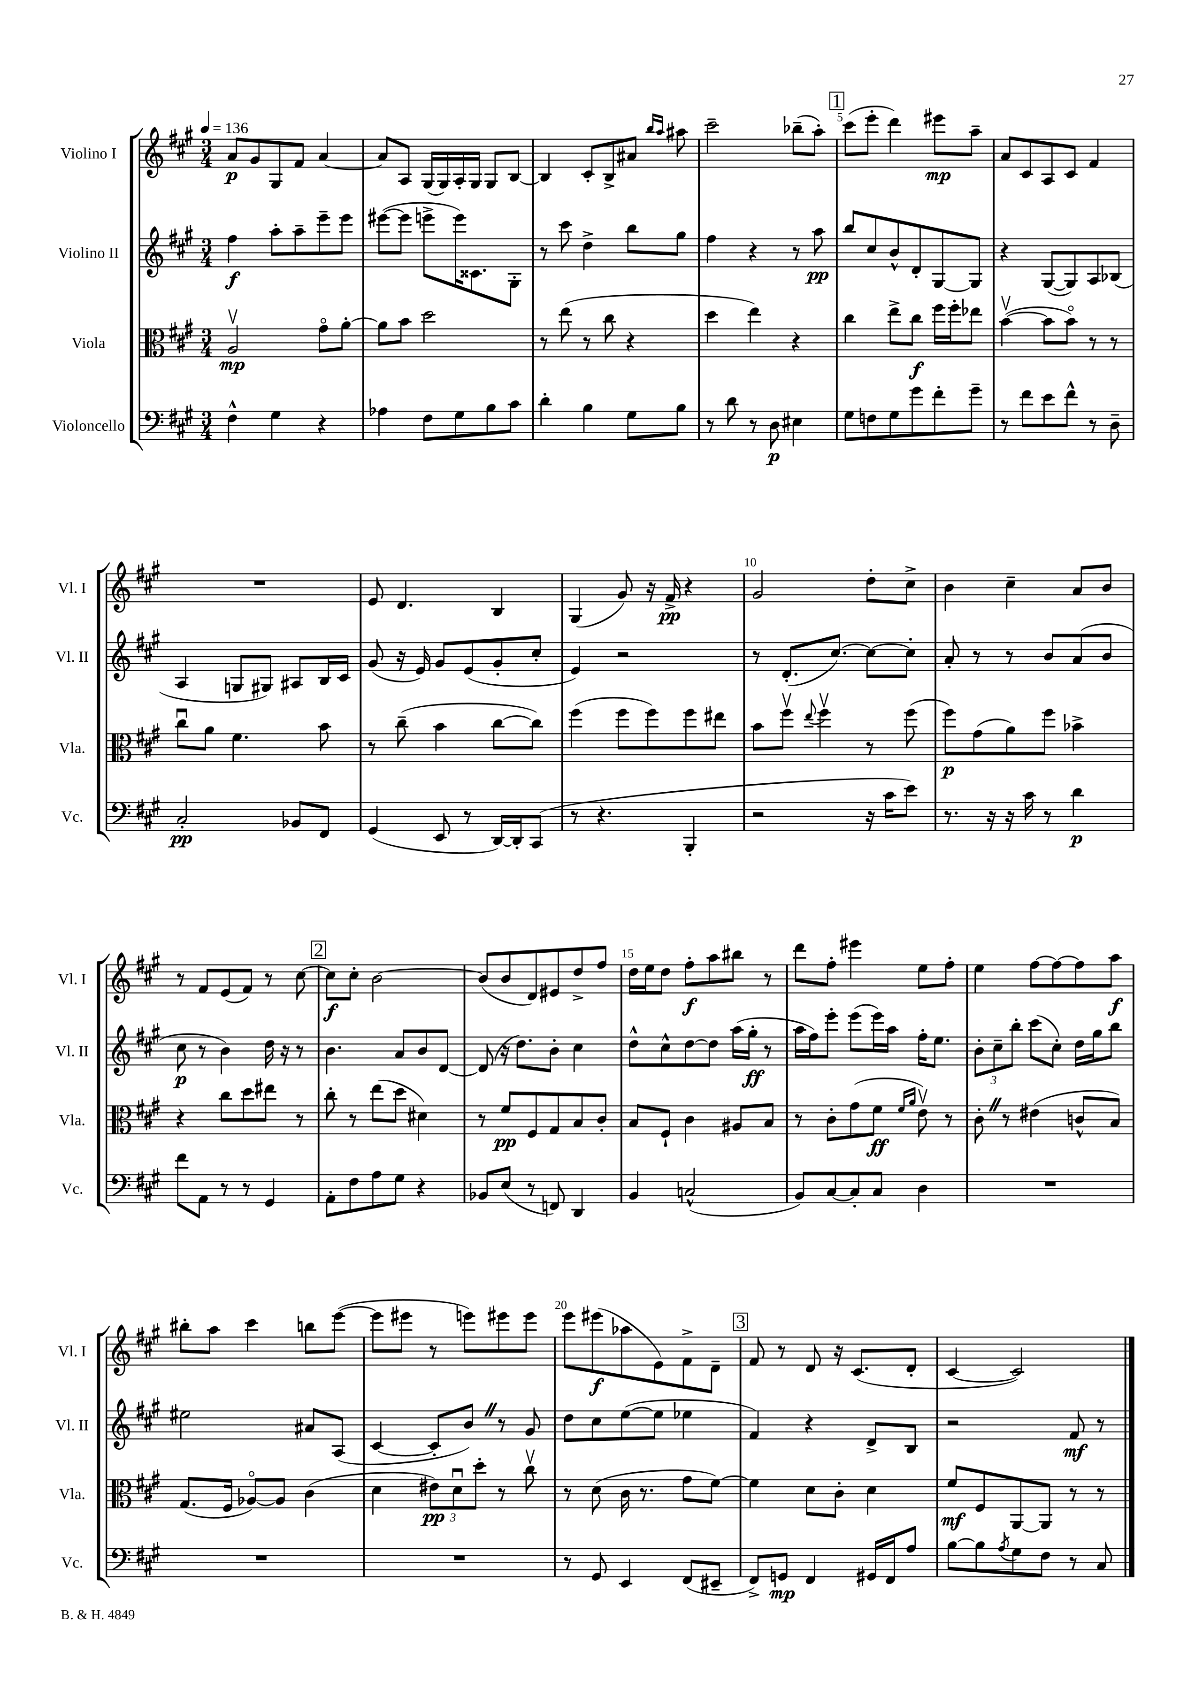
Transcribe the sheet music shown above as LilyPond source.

<<
\new StaffGroup <<
\new Staff = "s0" \with { instrumentName = "Violino I" shortInstrumentName = "Vl. I" } {
    \clef treble \key a \major \numericTimeSignature \time 3/4 \tempo 4 = 136
    a'8\p gis'8 gis8 fis'8 a'4~ |
    a'8 a8 gis16( gis16) a16-. gis16 gis8 b8~ |
    b4 cis'8-. b8-> ais'8 \grace { b''16 a''16 } ais''8 |
    cis'''2-- bes''8--( a''8-.) |
    \mark \markup { \box "1" } cis'''8( e'''8-. d'''4) eis'''8\mp a''8-- |
    a'8 cis'8 a8 cis'8 fis'4 |
    R2. |
    e'8 d'4. b4 |
    gis4( gis'8) r16 fis'16->\pp r4 |
    gis'2 d''8-. cis''8-> |
    b'4 cis''4-- a'8 b'8 |
    r8 fis'8 e'8( fis'8) r8 cis''8~ |
    \mark \markup { \box "2" } cis''8\f cis''8-. b'2~ |
    b'8( b'8 d'8) eis'8 d''8-> fis''8 |
    d''16 e''16 d''8 fis''8-.\f a''8 bis''8 r8 |
    d'''8 fis''8-. eis'''4 e''8 fis''8-. |
    e''4 fis''8~ fis''8~ fis''8 a''8\f |
    bis''8-. a''8 cis'''4 b''8 e'''8~( |
    e'''8 eis'''8 r8 e'''8) eis'''8 eis'''8 |
    e'''8 eis'''8\f( aes''8 e'8) fis'8-> d'8-- |
    \mark \markup { \box "3" } fis'8 r8 d'8 r16 cis'8.( d'8-. |
    cis'4~ cis'2) \bar "|." |
}
\new Staff = "s1" \with { instrumentName = "Violino II" shortInstrumentName = "Vl. II" } {
    \clef treble \key a \major \numericTimeSignature \time 3/4
    fis''4\f a''8-. a''8-- e'''8-- e'''8 |
    eis'''8~( eis'''8 e'''8-> e'''16) cisis'8. gis8-. |
    r8 cis'''8 d''4-> b''8 gis''8 |
    fis''4 r4 r8 a''8\pp |
    \mark \markup { \box "1" } b''8 cis''8 b'8-^ d'8-. gis8~ gis8 |
    r4 gis8~( gis8) a8 bes8( |
    a4 g8 gis8) ais8 b16 cis'16 |
    gis'8( r16 e'16) gis'8 e'8( gis'8-. cis''8-. |
    e'4) r2 |
    r8 d'8.-.( cis''8.~) cis''8~ cis''8-. |
    a'8-. r8 r8 b'8 a'8( b'8 |
    cis''8\p r8 b'4) d''16 r16 r8 |
    \mark \markup { \box "2" } b'4. a'8 b'8 d'8~ |
    d'8( r16 d''8.) b'8-. cis''4 |
    d''8-^ cis''8-^ d''8~ d''8 a''16( gis''16-.\ff r8 |
    a''16 fis''16) e'''8-. e'''8( e'''16) a''16 fis''16-. e''8. |
    \tuplet 3/2 { b'8-. cis''8-- b''8-. } cis'''8( cis''8-.) d''16 gis''16 b''8 |
    eis''2 ais'8 a8( |
    cis'4~ cis'8-. b'8) \once \override BreathingSign.text = \markup { \musicglyph "scripts.caesura.straight" } \breathe r8 gis'8 |
    d''8 cis''8 e''8~( e''8 ees''4 |
    \mark \markup { \box "3" } fis'4) r4 d'8-> b8 |
    r2 fis'8\mf r8 \bar "|." |
}
\new Staff = "s2" \with { instrumentName = "Viola" shortInstrumentName = "Vla." } {
    \clef alto \key a \major \numericTimeSignature \time 3/4
    a2\upbow\mp gis'8\flageolet a'8~-. |
    a'8 b'8 d''2 |
    r8 e''8( r8 cis''8 r4 |
    d''4 e''4) r4 |
    \mark \markup { \box "1" } cis''4 e''8-> cis''8\f fis''16 fis''16-. ees''8 |
    b'4~\upbow( b'8 b'8\flageolet) r8 r8 |
    cis''8\downbow a'8 fis'4. b'8 |
    r8 cis''8--( b'4 cis''8~ cis''8) |
    fis''4( fis''8 fis''8) fis''8 eis''8 |
    b'8 fis''8\upbow \appoggiatura { e''8 } fis''4\upbow r8 fis''8( |
    fis''8\p) gis'8( a'8) fis''8 bes'4-> |
    r4 cis''8 d''8 eis''8 r8 |
    \mark \markup { \box "2" } cis''8-. r8 e''8( d''8 dis'4) |
    r8 fis'8\pp fis8 gis8 b8 cis'8-. |
    b8 fis8-! cis'4 ais8 b8 |
    r8 cis'8-. gis'8( fis'8\ff \grace { fis'16 a'16 } e'8\upbow) r8 |
    cis'8-. \once \override BreathingSign.text = \markup { \musicglyph "scripts.caesura.straight" } \breathe r8 eis'4( c'8-^ b8) |
    gis8.( fis16 aes8~\flageolet) aes8 cis'4( |
    d'4 \tuplet 3/2 { eis'8\pp) d'8\downbow d''8-. } r8 cis''8\upbow |
    r8 d'8( cis'16 r8. gis'8 fis'8~) |
    \mark \markup { \box "3" } fis'4 d'8 cis'8-. d'4 |
    fis'8\mf fis8 a,8~ a,8 r8 r8 \bar "|." |
}
\new Staff = "s3" \with { instrumentName = "Violoncello" shortInstrumentName = "Vc." } {
    \clef bass \key a \major \numericTimeSignature \time 3/4
    fis4-^ gis4 r4 |
    aes4 fis8 gis8 b8 cis'8 |
    d'4-. b4 gis8 b8 |
    r8 d'8 r8 d8\p eis4 |
    \mark \markup { \box "1" } gis8 f8 gis8 gis'8 fis'8-. gis'8-- |
    r8 fis'8 e'8 fis'8-^ r8 d8-- |
    cis2-.\pp bes,8 fis,8 |
    gis,4( e,8 r8 d,16~) d,16-. cis,8( |
    r8 r4. b,,4-. |
    r2 r16 cis'16 e'8) |
    r8. r16 r16 cis'16 r8 d'4\p |
    fis'8 a,8 r8 r8 gis,4 |
    \mark \markup { \box "2" } a,8-. fis8 a8 gis8 r4 |
    bes,8 e8( r8 f,8) d,4 |
    b,4 c2-^( |
    b,8) cis8~ cis8-. cis8 d4 |
    R2. |
    R2. |
    R2. |
    r8 gis,8 e,4 fis,8( eis,8-- |
    \mark \markup { \box "3" } fis,8->) g,8\mp fis,4 gis,16 fis,16 a8 |
    b8~ b8 \acciaccatura { a8 } gis8 fis8 r8 cis8 \bar "|." |
}
>>
>>
\layout { \context { \Score \override BarNumber.break-visibility = ##(#f #t #t) barNumberVisibility = #(every-nth-bar-number-visible 5) } }
